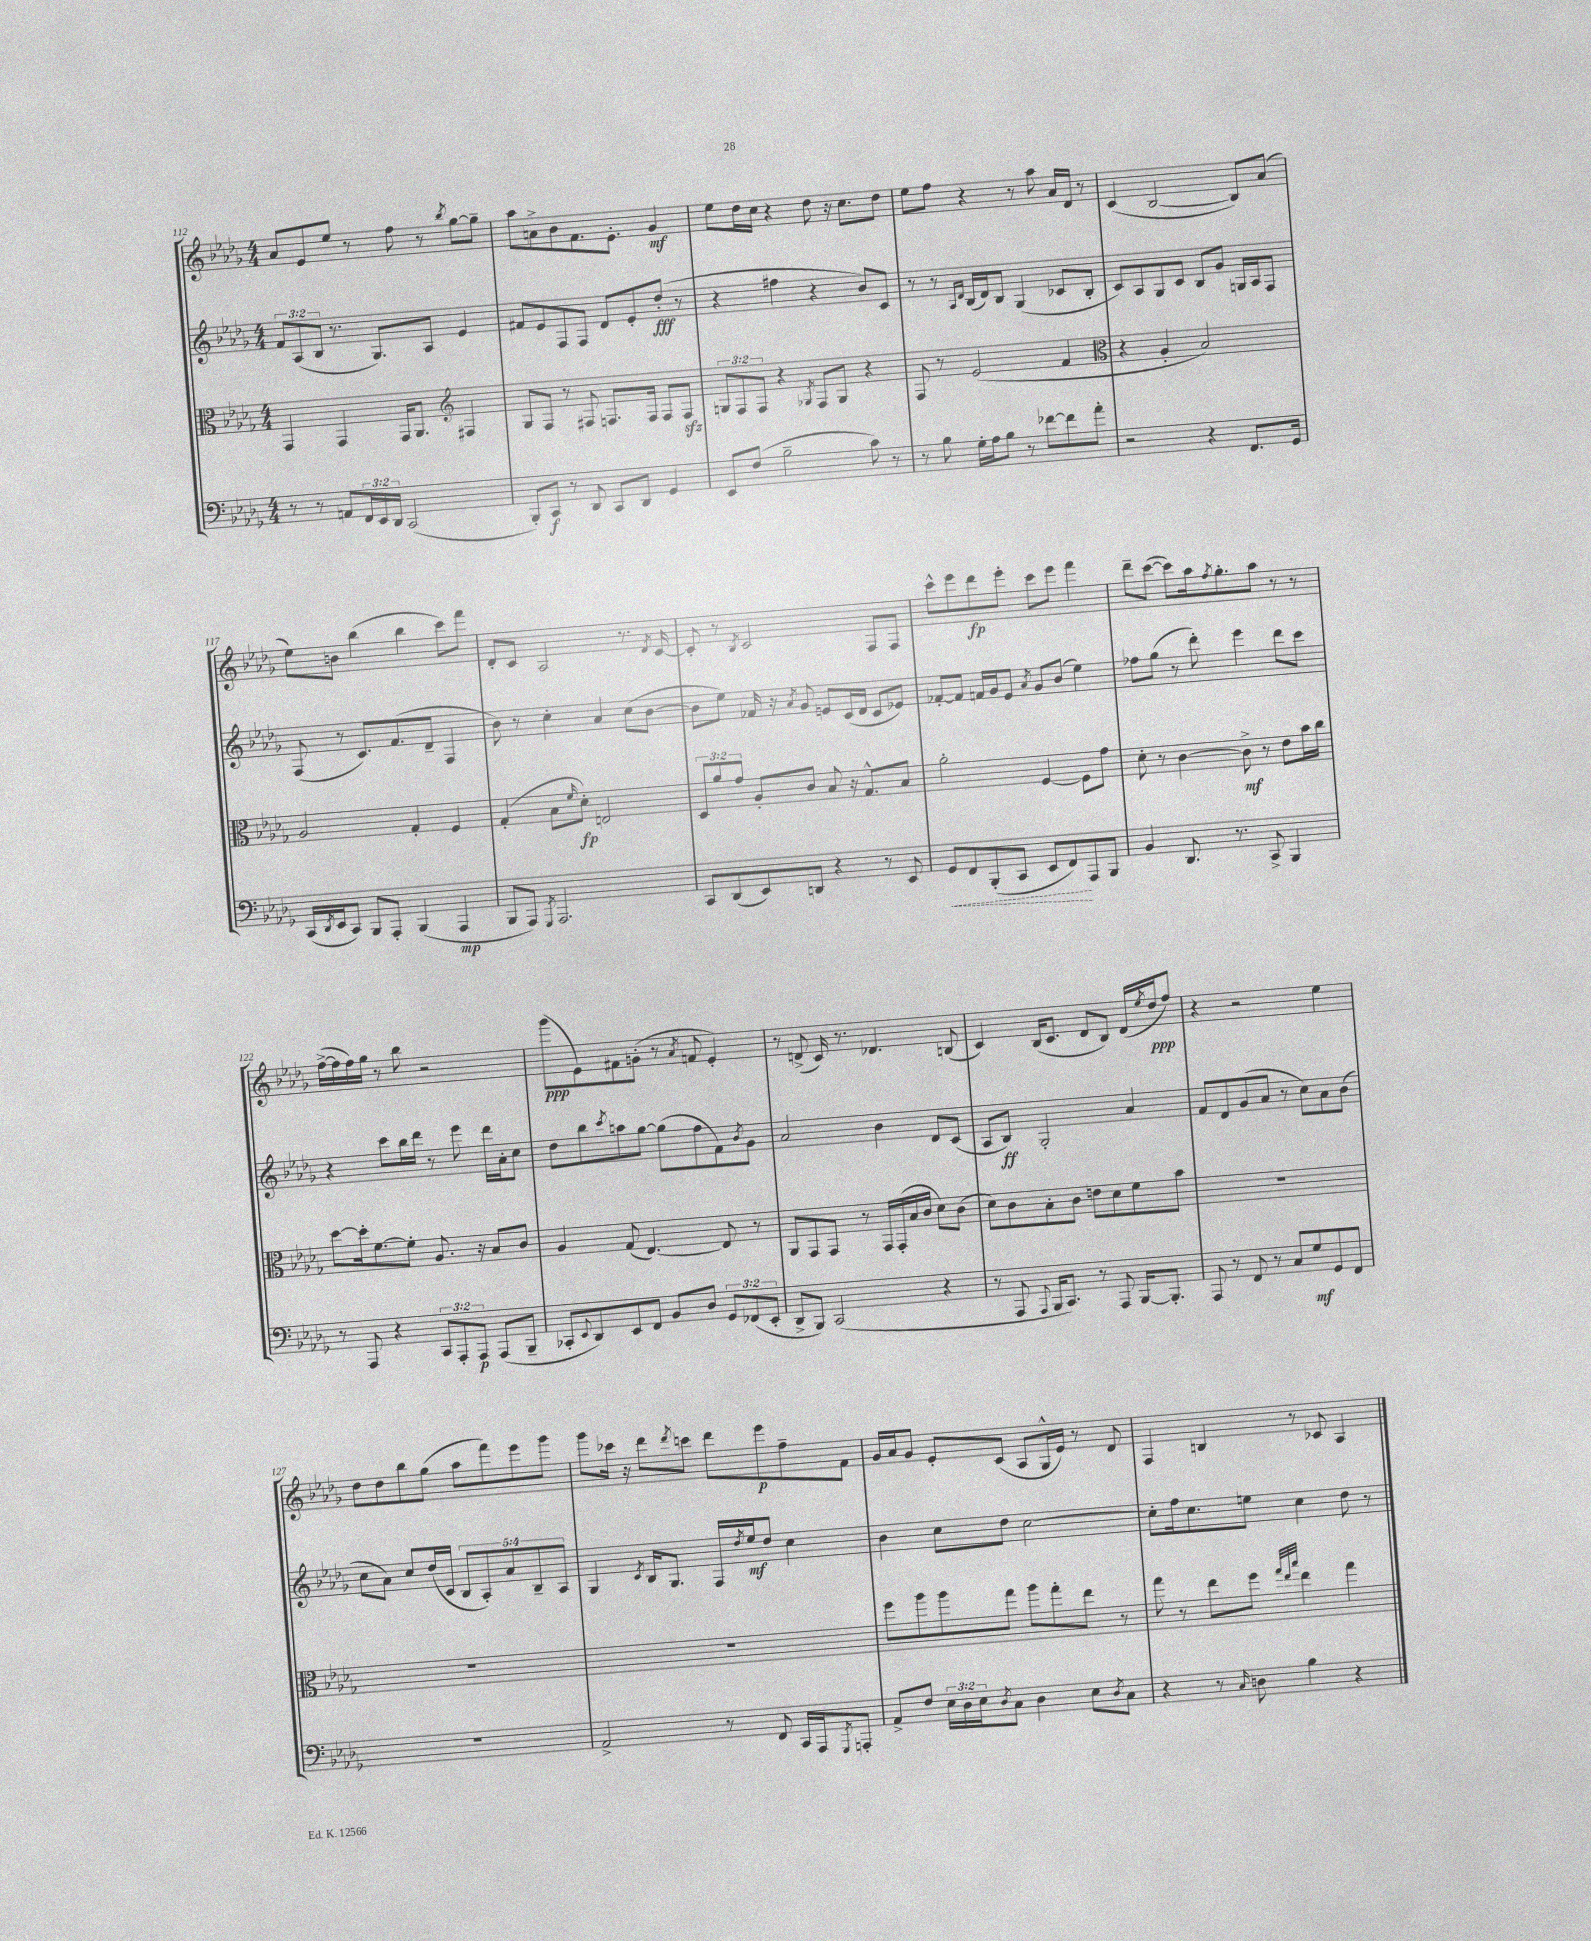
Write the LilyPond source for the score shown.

<<
\new StaffGroup <<
\new Staff = "s0" {
    \clef treble \key des \major \numericTimeSignature \time 4/4
    aes'8 ees'8 ees''8 r8 f''8 r8 \acciaccatura { bes''8 } ges''8~ ges''8-- |
    aes''8 a'8-> bes'8 f'8. ees'8.-. ges'4\mf |
    ees''8 des''16 c''16 r4 des''8 r16 c''8. des''8 |
    ees''8 f''8 r4 r8 aes''8 aes'16 des'16 r8 |
    c'4( bes2~ bes8) aes'8( |
    ees''8) b'8 bes''4( bes''4 c'''8) f'''8 |
    des'8-. c'8 aes2 r8. \acciaccatura { des'8 } c'16~ |
    c'8-. r8 \acciaccatura { bes8 } c'2 f8 f8 |
    c'''8-^ ees'''8 des'''8\fp ees'''8-. c'''8 ees'''8 f'''4 |
    des'''8-- c'''8~( c'''8) aes''16 \acciaccatura { f''8 } ges''8.-. aes''8 r8 r8 |
    f''16~->( f''16 f''16) ges''16 r8 bes''8 r2 |
    ges'''8\ppp( ees'8) fis'8 g'8-.( r8 \acciaccatura { aes'8 } f'8 ees'4-.) |
    r8 d'8->( c'16) r8. des'4. b8( |
    c'4) bes16( c'8. des'8 bes8) des'16( \acciaccatura { ees''8 } des''16\ppp f''8) |
    r4 r2 ees''4 |
    des''8 des''8 bes''8 ges''8( aes''8 f'''8) ees'''8 ges'''8 |
    ges'''8 ces'''16 r16 des'''8 \acciaccatura { des'''8 } c'''8 des'''8 ees'''8\p f''8-- f'8 |
    ges'16 aes'16 ges'8 ees'8-. c'8( aes8 ges16-^ ees'16) r8 des'8 |
    f4 b4 r8 ces'8 aes4 \bar "|." |
}
\new Staff = "s1" {
    \clef treble \key des \major \numericTimeSignature \time 4/4 \override Staff.TupletNumber.text = #tuplet-number::calc-fraction-text
    \tuplet 3/2 { f'8 aes8( bes8 } r8. ges8.) aes8 ees'4 |
    fis'8 ees'8 f8 f8 des'8 ees'8-. des''8-.\fff( r8 |
    r4 fis''4 r4 bes'8) c'8 |
    r8 r8 \grace { aes16 des'16 } bes16( des'16) bes8 ges4( ces'8 bes8-. |
    c'8) aes8 ges8 c'8 bes8 ges'8 g16 aes16 f8 |
    f8( r8 c'8.) f'8.( des'8-- f4 |
    bes'8) r8 c''4-. aes'4 c''8( bes'8~ |
    bes'8 ees''8) fes'16 r16 \acciaccatura { aes'8 } ges'8 e'8 c'16( des'16 c'8 ees'8) |
    fes'8~-. fes'8 f'16 ges'16 ees'8 \acciaccatura { aes'8 } ges'8 bes'8( ees''4) |
    fes''8 ges''8( r8 des'''8-.) ees'''4 des'''8 c'''8 |
    r4 c'''8 bes''16 des'''16 r8 ees'''8 des'''16 aes'16-. c''8 |
    des''8 bes''8 \acciaccatura { c'''8 } a''8 ges''8~ ges''8( f''8 f'8) \acciaccatura { bes'8 } ges'8 |
    aes'2 bes'4 des'8 c'8( |
    aes8 bes8\ff) ges2-. aes'4 |
    f'8 des'8 ges'8( aes'8 r8 c''8) aes'8 bes'8( |
    c''8 aes'8) c''8 des''16( c'16 \tuplet 5/4 { bes8 aes8-.) aes'8 bes8-- aes8 } |
    ges4 \acciaccatura { c'8 } bes16 ges8. f16 \acciaccatura { des''8 } ees''16\mf des''8 c''4 |
    bes'4 c''8 des''8 c''2~ |
    c''8-. f''16 c''8. e''8 c''4 des''8 r8 \bar "|." |
}
\new Staff = "s2" {
    \clef alto \key des \major \numericTimeSignature \time 4/4 \override Staff.TupletNumber.text = #tuplet-number::calc-fraction-text
    ges,4 ges,4 ges,16 aes,8. \clef treble fis4 |
    ges8 f8 r8 fis8 f8. f16 f8 f8\sfz |
    \tuplet 3/2 { g8 f8 f8 } r4 \acciaccatura { ges8 } f8 ges8 r4 |
    f8 r8 ees'2( f'4 |
    \clef alto r4 aes4-. bes2) |
    aes2 ges4-. f4 |
    ges4-.( bes8 \grace { f'16 } des'8-.\fp) e2 |
    \tuplet 3/2 { des8 aes'8 ges'8 } aes8-. c'8 bes8 r16 ges8.-^ bes8 |
    aes'2-. f4~ f8 ges'8 |
    des'8-. r8 c'4~ c'8->\mf r8 ees'8 bes'16 c''16 |
    des''8~ des''16-. f'8.~ f'8-. aes8. r16 bes8 c'8 |
    aes4 ges8( ees4.~) ees8 r8 |
    aes,8 ges,8 ges,8 r8 ges,16 ges,16-.( bes16 c'16 des'8) c'8( |
    des'8) c'8 bes8-. c'8 e'8 des'8 f'8 bes'8 |
    R1 |
    R1 |
    R1 |
    f''8 aes''8 aes''8 ges''8 aes''8 ges''8-. ees''8 r8 |
    ges''8 r8 ees''8 f''8 \grace { ges''32 ees''32 bes''32 } ees''4 ges''4 \bar "|." |
}
\new Staff = "s3" {
    \clef bass \key des \major \numericTimeSignature \time 4/4 \override Staff.TupletNumber.text = #tuplet-number::calc-fraction-text
    r8 r8 a,8 \tuplet 3/2 { f,16 ees,16 des,16 } c,2( |
    bes,,8-.) c,8\f r8 des,8 c,8 des,8 ges,4 |
    ees,8 f8( bes2-- c'8) r8 |
    r8 bes8 ges16-. aes16 bes8 r8 fes'8~ fes'8 aes'8-. |
    r2 r4 f,8. ges,16 |
    c,16( \acciaccatura { des,8 } ees,16 c,8) bes,,8 aes,,8-. bes,,4( aes,,4\mp |
    bes,,8 aes,,8) \acciaccatura { ges,,8 } aes,,2. |
    c,8 des,8( ees,8) d,8 r4 r8 ees,8 |
    \once \override Hairpin.style = #'dashed-line ges,8\< f,8 bes,,8-.( c,8 ees,8 f,8\!) aes,,8 bes,,8 |
    bes,4 des,8. r8. c,8-> bes,,4 |
    r8 aes,,8 r4 \tuplet 3/2 { c,8 aes,,8-. aes,,8\p } aes,,8( bes,,8-- |
    ces,8-. \appoggiatura { ees,8 } des,8) ees,8 f,8 bes,8 des8 \tuplet 3/2 { ges,8 fes,8( ees,8-. } |
    des,8-> bes,,8) c,2( r4 |
    r8 aes,,8 \appoggiatura { aes,,8 } bes,,16 c,8.) r8 aes,,8 bes,,16~ bes,,8.-. |
    aes,,8 r8 f,8 r8 c8 ges8\mf ges,8 f,8 |
    R1 |
    aes,2-> r8 f,8 c,16 aes,,16 \acciaccatura { ges,,8 } a,,8-. |
    aes,8-> f8 \tuplet 3/2 { ees16 des16 ees16 } \acciaccatura { des8 } c8 des4 ees8 \acciaccatura { des8 } c8 |
    r4 r8 \grace { c16 } d8 bes4 r4 \bar "|." |
}
>>
>>
\layout { \context { \Score currentBarNumber = #112 } }
